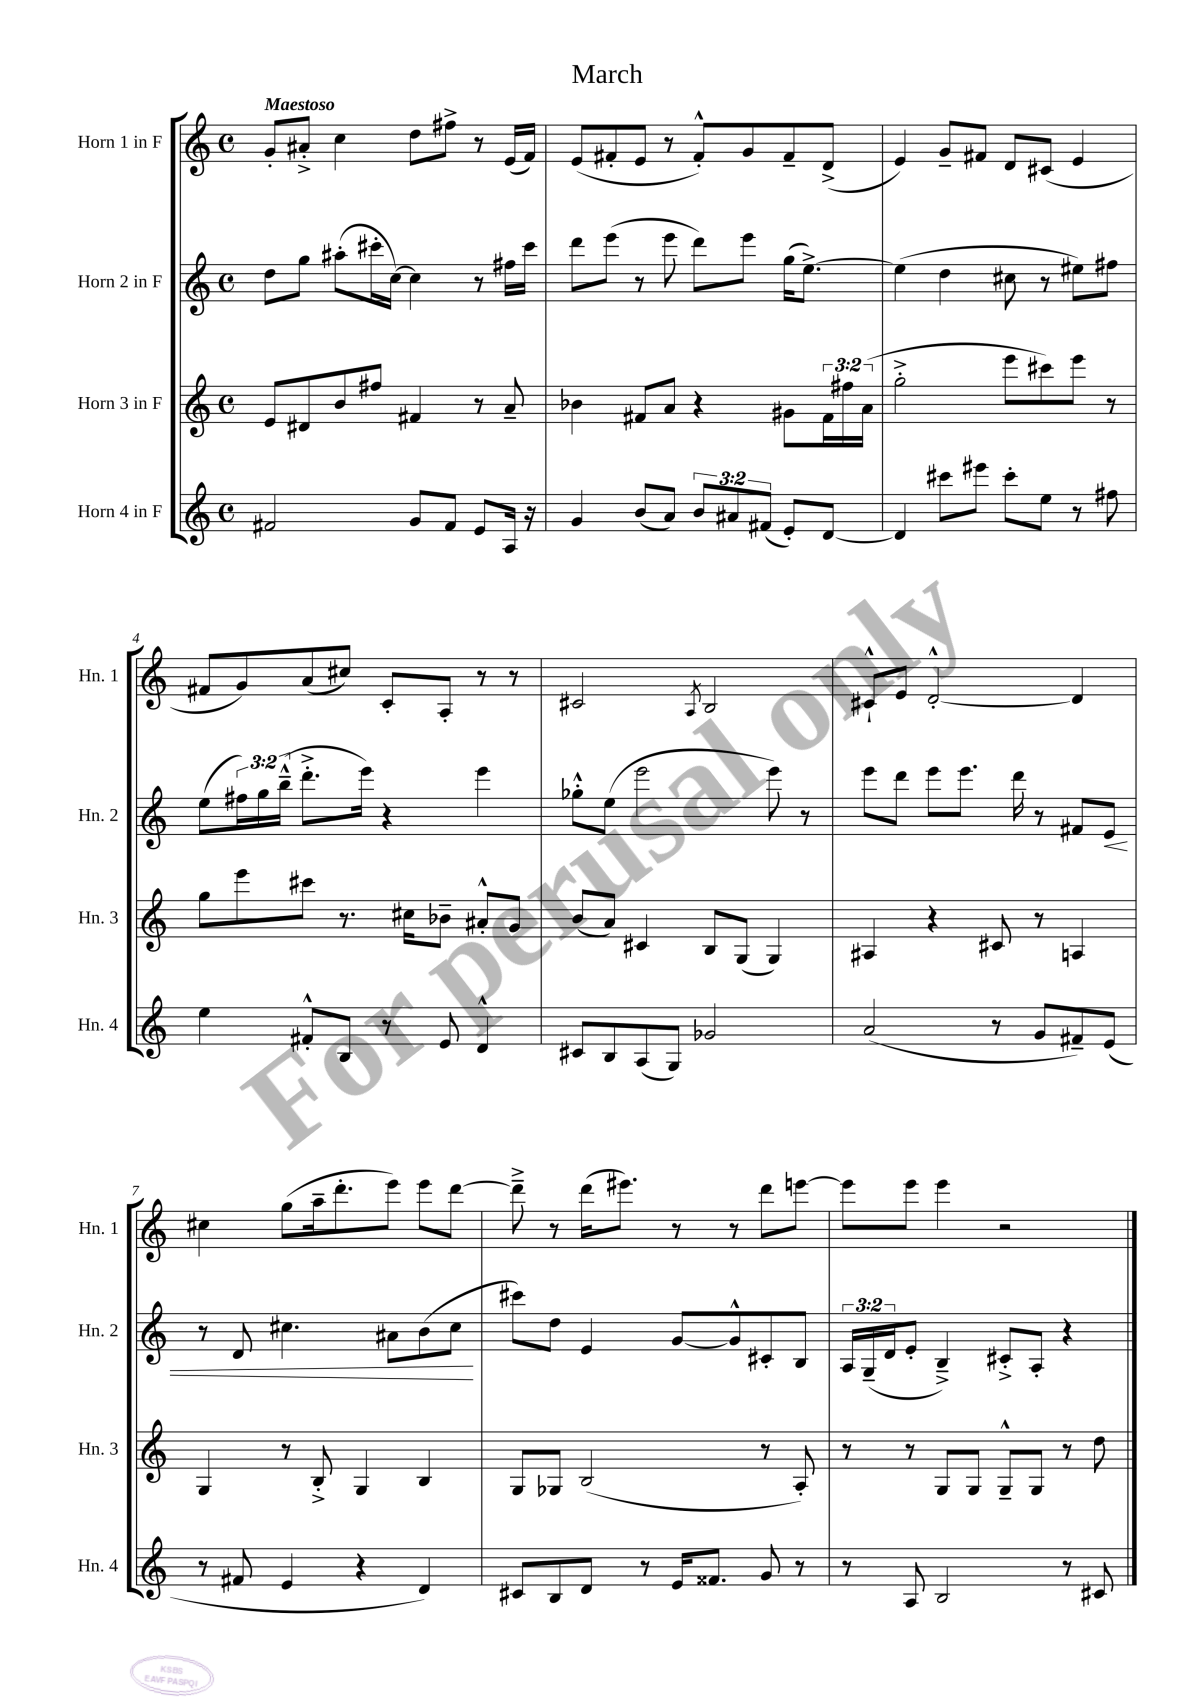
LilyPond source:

\header { title = "March" }
<<
\new StaffGroup <<
\new Staff = "s0" \with { instrumentName = "Horn 1 in F" shortInstrumentName = "Hn. 1" } {
    \clef treble \key c \major \defaultTimeSignature \time 4/4 \tempo "Maestoso"
    g'8-. ais'8-.-> c''4 d''8 fis''8-> r8 e'16( f'16) |
    e'8( fis'8-. e'8 r8 fis'8-.-^) g'8 fis'8-- d'8->( |
    e'4) g'8-- fis'8 d'8 cis'8( e'4 |
    fis'8 g'8) a'8( cis''8) c'8-. a8-. r8 r8 |
    cis'2 \acciaccatura { a8 } b2 |
    cis'8-!-^ e'8 d'2~-.-^ d'4 |
    cis''4 g''8( a''16-- d'''8.-. e'''8) e'''8 d'''8~ |
    d'''8---> r8 d'''16( eis'''8.) r8 r8 d'''8 e'''8~ |
    e'''8 e'''8 e'''4 r2 \bar "|." |
}
\new Staff = "s1" \with { instrumentName = "Horn 2 in F" shortInstrumentName = "Hn. 2" } {
    \clef treble \key c \major \defaultTimeSignature \time 4/4 \override Staff.TupletNumber.text = #tuplet-number::calc-fraction-text
    d''8 g''8 ais''8-.( cis'''16-. c''16~) c''4 r8 fis''16 cis'''16 |
    d'''8 e'''8( r8 e'''8 d'''8) e'''8 g''16( e''8.~->) |
    e''4( d''4 cis''8 r8 eis''8) fis''8 |
    e''8( \tuplet 3/2 { fis''16) g''16 b''16---^( } d'''8.-.-> e'''16) r4 e'''4 |
    ges''8-.-^ e''8( e'''2 e'''8) r8 |
    e'''8 d'''8 e'''8 e'''8. d'''16 r8 fis'8 e'8\< |
    r8 d'8 cis''4. ais'8 b'8( cis''8\! |
    cis'''8) d''8 e'4 g'8~ g'8-^ cis'8-. b8 |
    \tuplet 3/2 { a16 g16--( d'16 } e'8-. b4--->) cis'8-.-> a8-. r4 \bar "|." |
}
\new Staff = "s2" \with { instrumentName = "Horn 3 in F" shortInstrumentName = "Hn. 3" } {
    \clef treble \key c \major \defaultTimeSignature \time 4/4 \override Staff.TupletNumber.text = #tuplet-number::calc-fraction-text
    e'8 dis'8 b'8 fis''8 fis'4 r8 a'8-- |
    bes'4 fis'8 a'8 r4 gis'8 \tuplet 3/2 { fis'16 fis''16 a'16( } |
    g''2-.-> e'''8 cis'''8) e'''8 r8 |
    g''8 e'''8 cis'''8 r8. cis''16 bes'8-- ais'8-.-^ g'8 |
    b'8( a'8) cis'4 b8 g8( g4) |
    ais4 r4 cis'8 r8 a4 |
    g4 r8 b8-.-> g4 b4 |
    g8 ges8 b2( r8 a8-.) |
    r8 r8 g8 g8 g8---^ g8 r8 d''8 \bar "|." |
}
\new Staff = "s3" \with { instrumentName = "Horn 4 in F" shortInstrumentName = "Hn. 4" } {
    \clef treble \key c \major \defaultTimeSignature \time 4/4 \override Staff.TupletNumber.text = #tuplet-number::calc-fraction-text
    fis'2 g'8 fis'8 e'8 a16 r16 |
    g'4 b'8( a'8) \tuplet 3/2 { b'8 ais'8 fis'8( } e'8-.) d'8~ |
    d'4 cis'''8 eis'''8 cis'''8-. e''8 r8 fis''8 |
    e''4 fis'8-.-^ b8 r8 e'8 d'4-^ |
    cis'8 b8 a8( g8) ges'2 |
    a'2( r8 g'8 fis'8--) e'8( |
    r8 fis'8 e'4 r4 d'4) |
    cis'8 b8 d'8 r8 e'16 fisis'8. g'8 r8 |
    r8 a8 b2 r8 cis'8 \bar "|." |
}
>>
>>
